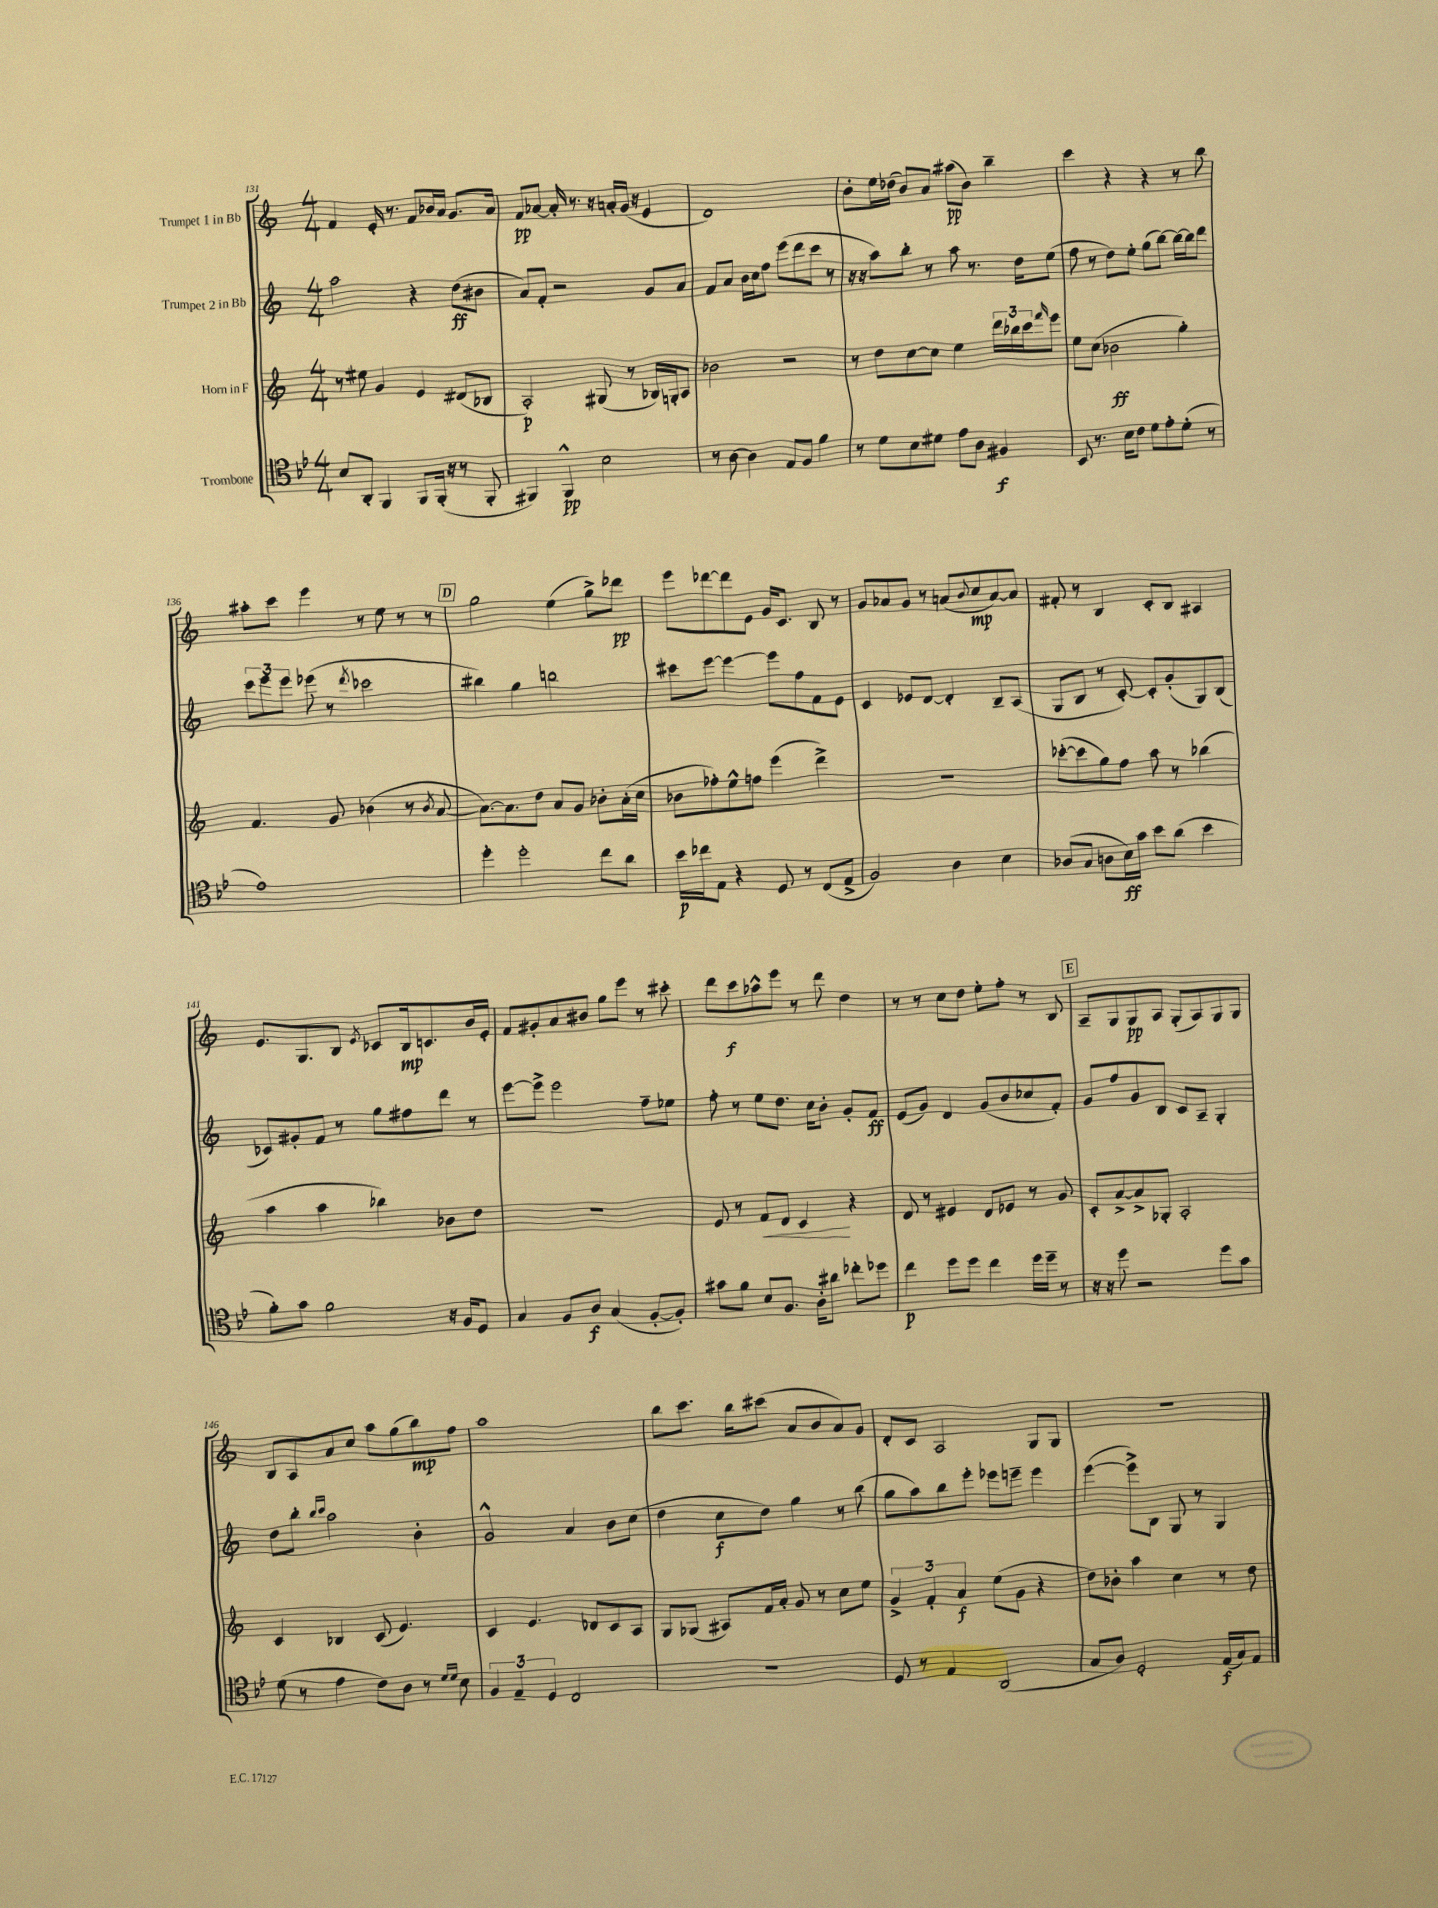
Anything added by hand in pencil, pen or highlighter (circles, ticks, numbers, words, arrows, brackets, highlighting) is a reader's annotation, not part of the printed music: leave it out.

**kern	**kern	**kern	**kern
*staff4	*staff3	*staff2	*staff1
*clefC4	*clefG2	*clefG2	*clefG2
*k[b-e-]	*k[]	*k[]	*k[]
*M4/4	*M4/4	*M4/4	*M4/4
8B-/L	8r	2aa\	4f/
8AA'/J	8ee#\	.	.
4FF/	4g/	.	16e'/
.	.	.	8.r
8FF/L	4e/	4r	8f/L
(16FF'/Jk	.	.	16b-/L
16r	.	.	16a/JJ
8r	(8d#/L	(8dd\L	8.g/L
8FF'/	8B-/J	8b#\J	.
.	.	.	16a/Jk
=	=	=	=
4FF#/)	2A'/)	8a/L)	8f/L
.	.	8f'/J	[8a-/J
4FF#^^/	.	2r	16a-'/]
.	.	.	8.r
2B-\	(8G#/	.	16r
.	.	.	16a'/LL
.	8r	.	(16g/JJ
.	.	.	16r
.	16B-/LL)	8g/L	4e/
.	16G'/J	.	.
.	8A/J	8a/J	.
=	=	=	=
8r	2b-\	8f/L	1d)
[8A\	.	8a/J	.
4A\]	.	16b\LL	.
.	.	16cc\J	.
.	.	8ff\J	.
8E-/L	2r	(8eee\L	.
8F/J	.	8ddd\	.
4f\	.	8ccc\J	.
.	.	8r	.
=	=	=	=
8r	8r	16r	8b'\L
.	.	16r	.
8d\L	8dd\L	8aa\L)	16ee\L
.	.	.	(16dd-\JJ
8B-\	[8cc\	8bb'\J	8b/L)
8d#\J	8cc\]J	8r	8a/J
8e-\L	4ee\	8aa\	(8aa#\L
8A\J	.	8.r	8b\J)
4F#/	24ddd\LL	.	4bb~\
.	24bb-\	.	.
.	.	16dd\LK	.
.	24ccc\J	.	.
.	16qqfff/	.	.
.	8eee\J	(8ee\J	.
=	=	=	=
8BB-/	8ee\L	8ff\	4ccc\
8.r	(8cc\J	8r	.
.	2b-\	8dd\L)	4r
16B-\LK	.	.	.
8c\J	.	8ee'\J	.
8d\L	.	(8gg\L	4r
8e-'\	.	[8bb\J)	.
(8d'\J	4gg'\)	16bb\_LL	8r
.	.	16bb\]J	.
8r	.	8ddd\J	8bb\
=	=	=	=
1e-)	4.f/	12ccc\L	8aa#'\L
.	.	12eee\	.
.	.	.	8ccc\J
.	.	12eee\J	.
.	.	(8eee-\	4eee\
.	8g/	8r	.
.	.	8qddd/	.
.	(4b-\	2ccc-\	8r
.	.	.	8ee\
.	8r	.	8r
.	8qb-/	.	.
.	[8a/	.	8r
=	=	=	=
4dd'\	8.a\_L)	4bb#\)	2gg\
.	8.a\]	.	.
2dd'\	.	4gg\	.
.	8dd\J	.	.
.	8a/L	2bb\	(4ee\
.	8g/J	.	.
8cc\L	8b-'\L	.	8gg^\L)
8a\J	(16a'\L	.	8ddd-\J
.	16cc\JJ	.	.
=	=	=	=
16b-\LL	8b-\L	8ccc#\L	8eee\L
16cc-\J	.	.	.
8E-\J	8ff-'\)	[8eee\J	[8ddd-\
4r	8ee^^\	4eee\_	8ddd-\]
.	8ff\J	.	8e\J
8D/	(4eee\	8eee\]L	16g/LK
.	.	.	8.c/J
8r	.	8ff\	.
(8C/L	4ddd^\)	8f\	8B/
8E-^/J	.	8e\J	8r
=	=	=	=
2F/)	1r	4c/	8g/L
.	.	.	8a-/
.	.	8e-/L	8g/J
.	.	[8d/J	8r
4A\	.	4d'/]	(8a/L
.	.	.	8qqb/
.	.	.	8cc/
4B-\	.	8B~/L	[8a/)
.	.	(8A/J	8a/]J
=	=	=	=
(8A-/L	([8ccc-'\L	8G/L	8f#'/
8G/J	8ccc-\]	8B/J	8r
8A\L	8gg\)	8r	4B/
16B-\L)	8ff\J	[8c'/)	.
16g\JJ	.	.	.
8b-\L	8aa\	8c'/]L	8c'/L
(8a\J	8r	(8g'/	8B/J
4b-\	(4bb-\	8G/)	4A#/
.	.	(8B/J	.
=	=	=	=
8f'\L)	4aa\	8c-/L)	8.e/L
8g\J	.	8g#'/	.
.	.	.	8.G/
2f\	4aa\	8f/J	.
.	.	8r	8B/J
.	.	.	8qe/
.	4bb-\)	8gg\L	8c-/L
.	.	8ff#\	16B/k
.	.	.	8.c/
16r	8b-\L	8ddd\J	.
16F/LK	.	.	.
8D/J	8dd\J	8r	16b/L
.	.	.	16e'/JJ
=	=	=	=
4G/	1r	[8eee\L	8f/L
.	.	8eee^\]J	8g#'/
8F/L	.	2eee\	8a/
8A/J	.	.	8b#/J
(4G/	.	.	8gg\L
.	.	.	8eee\J
[8F'/L	.	8ff~\L	8r
8F'/]J)	.	8ee-\J	8ccc#'\
=	=	=	=
8g#\L	8e/	8ff'\	8ddd\L
8f\J	8r	8r	8ccc\
8B-/L	8f/L	8ee\L	8aa-^^\
8.F/J	8d/J	8.dd\J	8eee\J
.	4c/	.	8r
16A'\LK	.	16cc\LK	.
8a#\J	.	8b'\J	8ddd\
8cc-'\L	4r	8g'/L	4dd\
8dd-\J	.	8f/J	.
=	=	=	=
4cc\	8d/	(8e/L	8r
.	8r	8g/J)	8r
8dd\L	4e#/	4d/	8cc\L
8dd\J	.	.	8dd\J
4cc\	8d/L	(8g/L	8ee'\L
.	8e-/J	8b/	8ff'\J
16dd\LL	8r	8cc-/	8r
16dd~\JJ	.	.	.
8r	8g/	8f'/J)	8B/
=	=	=	=
16r	8c'/L	8g/L	8A~/L
16r	.	.	.
8dd\	[8a^/	8ff/	8G/
2r	8a^/]	8g/	8G/
.	8G-'/J	8B/J	8A/J
.	2A'/	8c/L	(8G'/L
.	.	8A~/J	8A/)
8dd\L	.	4G'/	8G/
8g\J	.	.	8G/J
=	=	=	=
(8d\	4c/	8dd\L	8B/L
8r	.	8bb'\J	8A/
.	.	16qqbb/LL	.
.	.	16qqccc/JJ	.
4e-\	4B-/	2aa\	8a/
.	.	.	8cc/J
8c\L)	(8c/	.	8aa\L
8A\J	4.e/)	.	(8gg\
8r	.	4b'\	8bb\)
16qqd/LL	.	.	.
16qqd/JJ	.	.	.
8B-\	.	.	8ff\J
=	=	=	=
6F/	4c/	2g^^/	1aa
6E-~/	.	.	.
.	4.e/	.	.
6D/	.	.	.
2C/	.	4a/	.
.	8d-/L	.	.
.	8c/	8b\L	.
.	8A/J	(8cc\J	.
=	=	=	=
1r	8G/L	4dd\	8bb\L
.	(8G-/J	.	8.ccc\J
.	8A#/L)	8cc\L	.
.	.	.	16bb\LK
.	16f/L	8dd\J)	(8ccc#\J
.	16a'/JJ	.	.
.	8g/	4gg\	8a/L
.	8r	.	8b/
.	8cc\L	8r	8a/)
.	8ee\J	(8bb\	8g/J
=	=	=	=
8D/	6g^/	8gg\L	8d'/L
8r	.	8aa\)	8c/J
.	6f'/	.	.
4E-/	.	8bb\	2A/
.	6a/	.	.
.	.	8eee'\J	.
(2AA/	(8ee\L	8eee-\L	.
.	8g\J	8eee~\J	.
.	4r	4eee\	8G/L
.	.	.	8G/J
=	=	=	=
8G/L	8dd\L)	([4eee\	1r
8A/J)	8b-'\J	.	.
2D'/	4aa\	8eee^\]L)	.
.	.	8B\J	.
.	4cc\	8G/	.
.	.	8r	.
(16E-/LL	8r	4G/	.
16G/J)	.	.	.
8E-/J	8dd\	.	.
==	==	==	==
*-	*-	*-	*-
